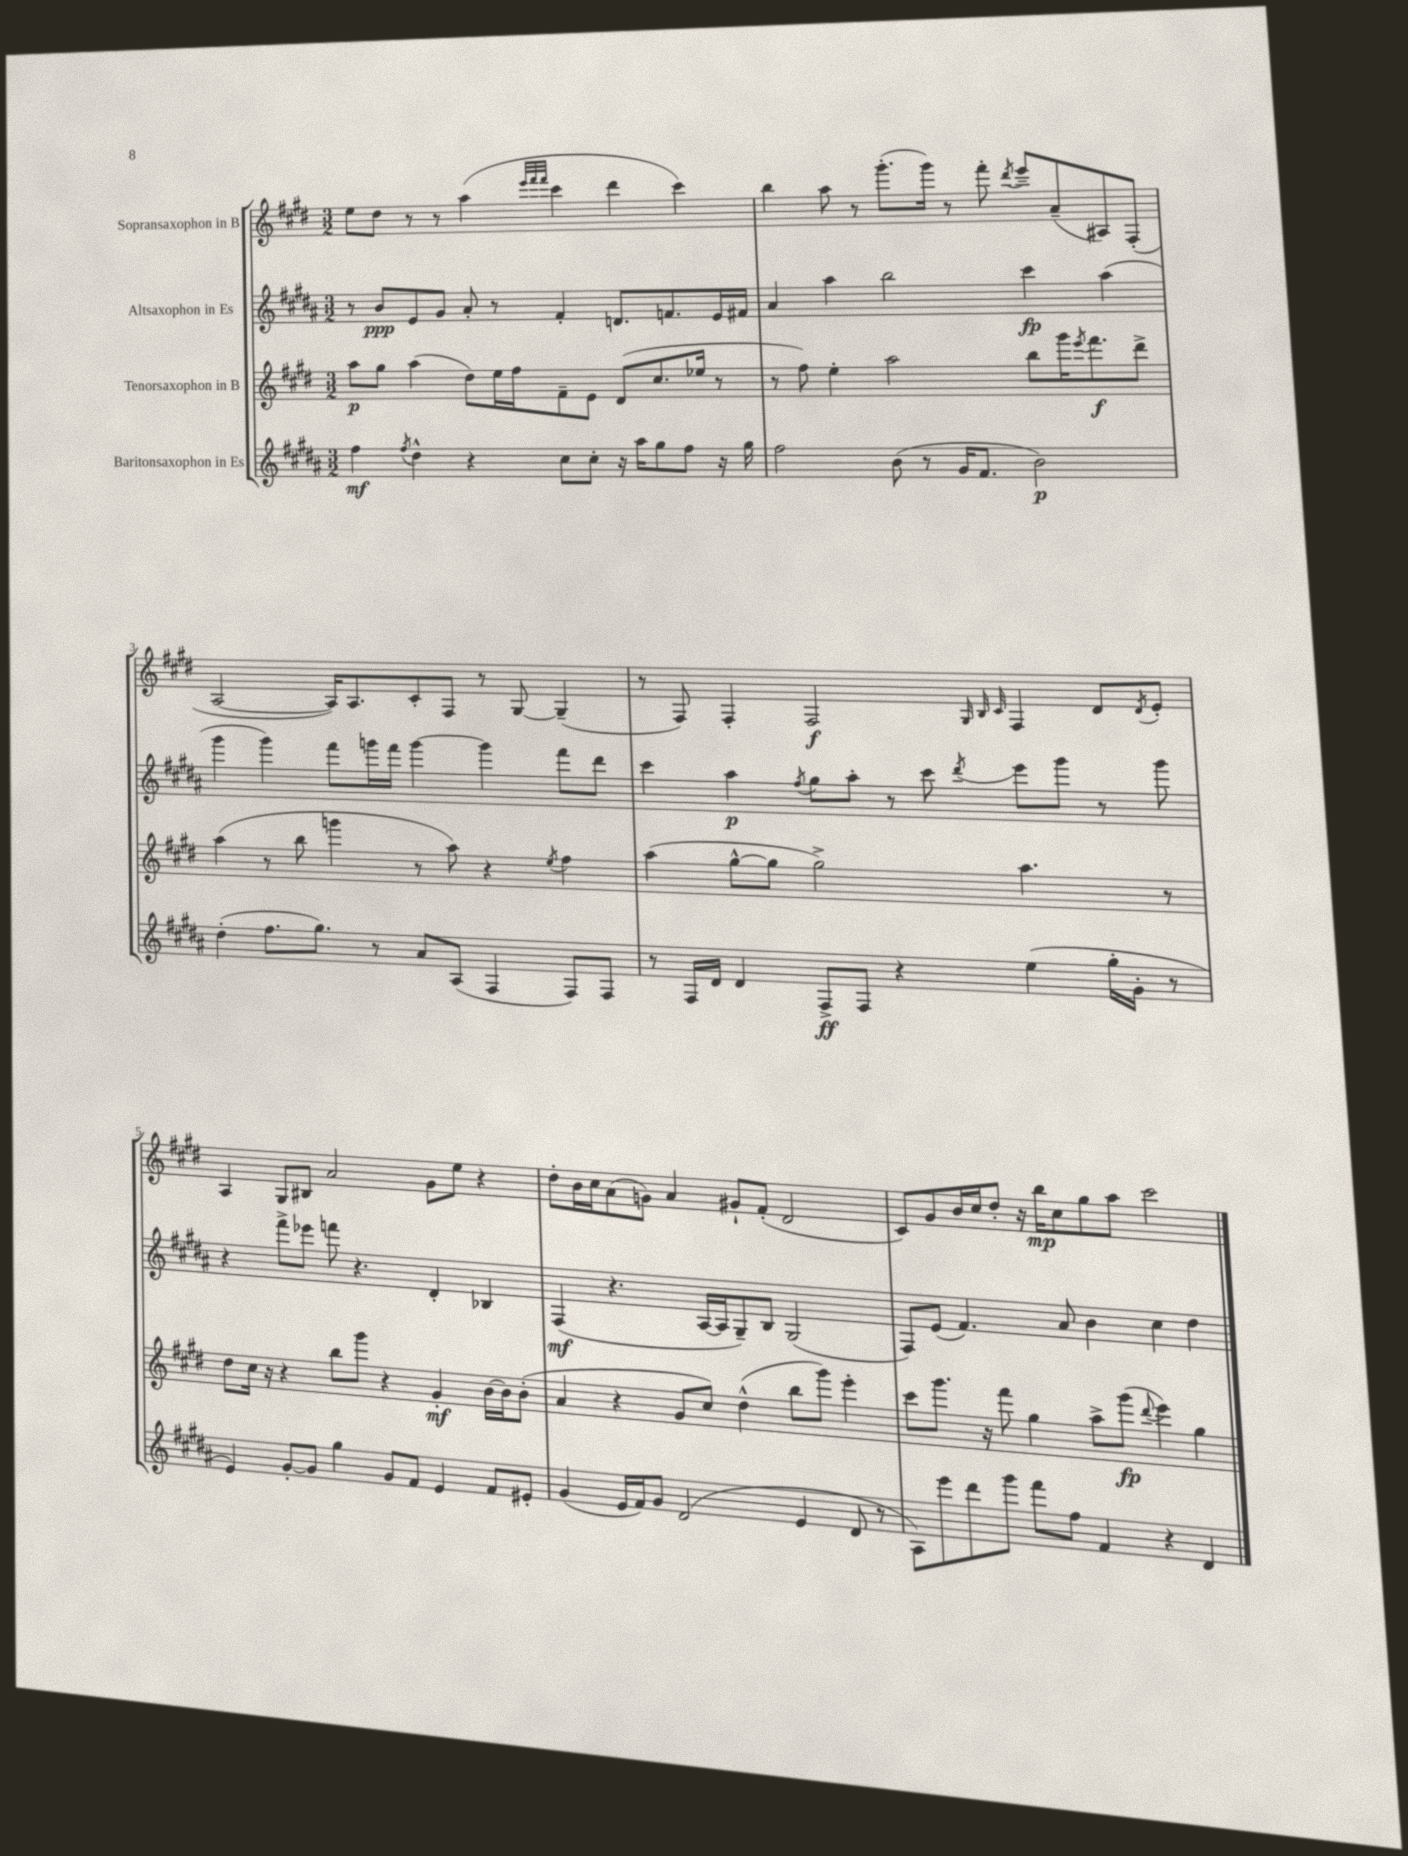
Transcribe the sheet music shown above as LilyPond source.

<<
\new StaffGroup <<
\new Staff = "s0" \with { instrumentName = "Sopransaxophon in B" } {
    \clef treble \key e \major \numericTimeSignature \time 3/2
    e''8 dis''8 r8 r8 a''4( \grace { e'''32 fis'''32 fis'''32 } cis'''4 dis'''4 cis'''4) |
    b''4 a''8 r8 gis'''8.-.( gis'''16) r8 fis'''8-. \acciaccatura { dis'''8 } e'''8-- a'8--( ais8) fis8-.( |
    a2~ a16) a8. cis'8-. fis8 r8 gis8~ gis4--( |
    r8 fis8) fis4-. fis2\f \grace { gis32 b32 cis'32 } fis4 dis'8 \acciaccatura { dis'8 } e'8-. |
    a4 gis8 bis8 a'2 gis'8 e''8 r4 |
    dis''8-. b'16 cis''16 a'8( g'8) a'4 gis'8-! fis'8-.( dis'2 |
    cis'8) gis'8 b'16 cis''16 dis''8-. r16 b''16\mp cis''8 gis''8 a''8 cis'''2 \bar "|." |
}
\new Staff = "s1" \with { instrumentName = "Altsaxophon in Es" } {
    \clef treble \key b \major \numericTimeSignature \time 3/2
    r8 b'8\ppp e'8 gis'8 ais'8-. r8 fis'4-. d'8. f'8. e'16 fis'16 |
    ais'4 ais''4 b''2 cis'''4\fp ais''4( |
    gis'''4 gis'''4) fis'''8 g'''16 fis'''16 g'''4~ g'''4 fis'''8 dis'''8 |
    cis'''4 ais''4\p \acciaccatura { fis''8 } gis''8 ais''8-. r8 cis'''8 \acciaccatura { dis'''8 } e'''8 gis'''8 r8 gis'''8 |
    r4 fis'''8-> ees'''8 f'''8 r4. dis'4-. bes4 |
    fis4\mf( r4. ais16~ ais16 gis8--) b8 gis2( |
    fis8) e'8( fis'4.) ais'8 b'4 cis''4 dis''4 \bar "|." |
}
\new Staff = "s2" \with { instrumentName = "Tenorsaxophon in B" } {
    \clef treble \key e \major \numericTimeSignature \time 3/2
    a''8\p gis''8 a''4( dis''8) e''16 fis''16 fis'8-- e'8 dis'8( cis''8. ees''16 r8 |
    r8 fis''8) e''4-. a''2 b''8 gis'''16 \acciaccatura { e'''8 } fis'''8.\f dis'''8-> |
    a''4( r8 b''8 g'''4 r8 a''8) r4 \acciaccatura { e''8 } fis''4 |
    a''4( gis''8~-^ gis''8 gis''2->) a''4. r8 |
    dis''8 cis''16 r16 r4 b''8 gis'''8 r4 gis'4-.\mf b'16~ b'16 b'8-.( |
    a'4 r4 gis'8 cis''8) dis''4-^( b''8 gis'''8) e'''4-. |
    cis'''8 gis'''8. r16 fis'''8 gis''4 a''8-> gis'''8\fp( \appoggiatura { dis'''8 } e'''4) gis''4 \bar "|." |
}
\new Staff = "s3" \with { instrumentName = "Baritonsaxophon in Es" } {
    \clef treble \key b \major \numericTimeSignature \time 3/2
    fis''4\mf \acciaccatura { fis''8 } dis''4-^ r4 cis''8 cis''8-. r16 ais''16 gis''8 fis''8 r16 gis''16 |
    fis''2 b'8( r8 gis'16 fis'8. b'2\p) |
    dis''4-.( fis''8. gis''8.) r8 ais'8 ais8( fis4 fis8) fis8 |
    r8 fis16 dis'16 dis'4 fis8->\ff fis8 r4 e''4( gis''16-. gis'16-. r8 |
    e'4) gis'8~-. gis'8 gis''4 gis'8 fis'8 e'4 fis'8 eis'8-. |
    gis'4( e'16 fis'16) gis'8 dis'2( e'4 dis'8 r8 |
    ais8) e'''8 dis'''8 gis'''8 fis'''8 fis''8 fis'4 r4 dis'4 \bar "|." |
}
>>
>>
